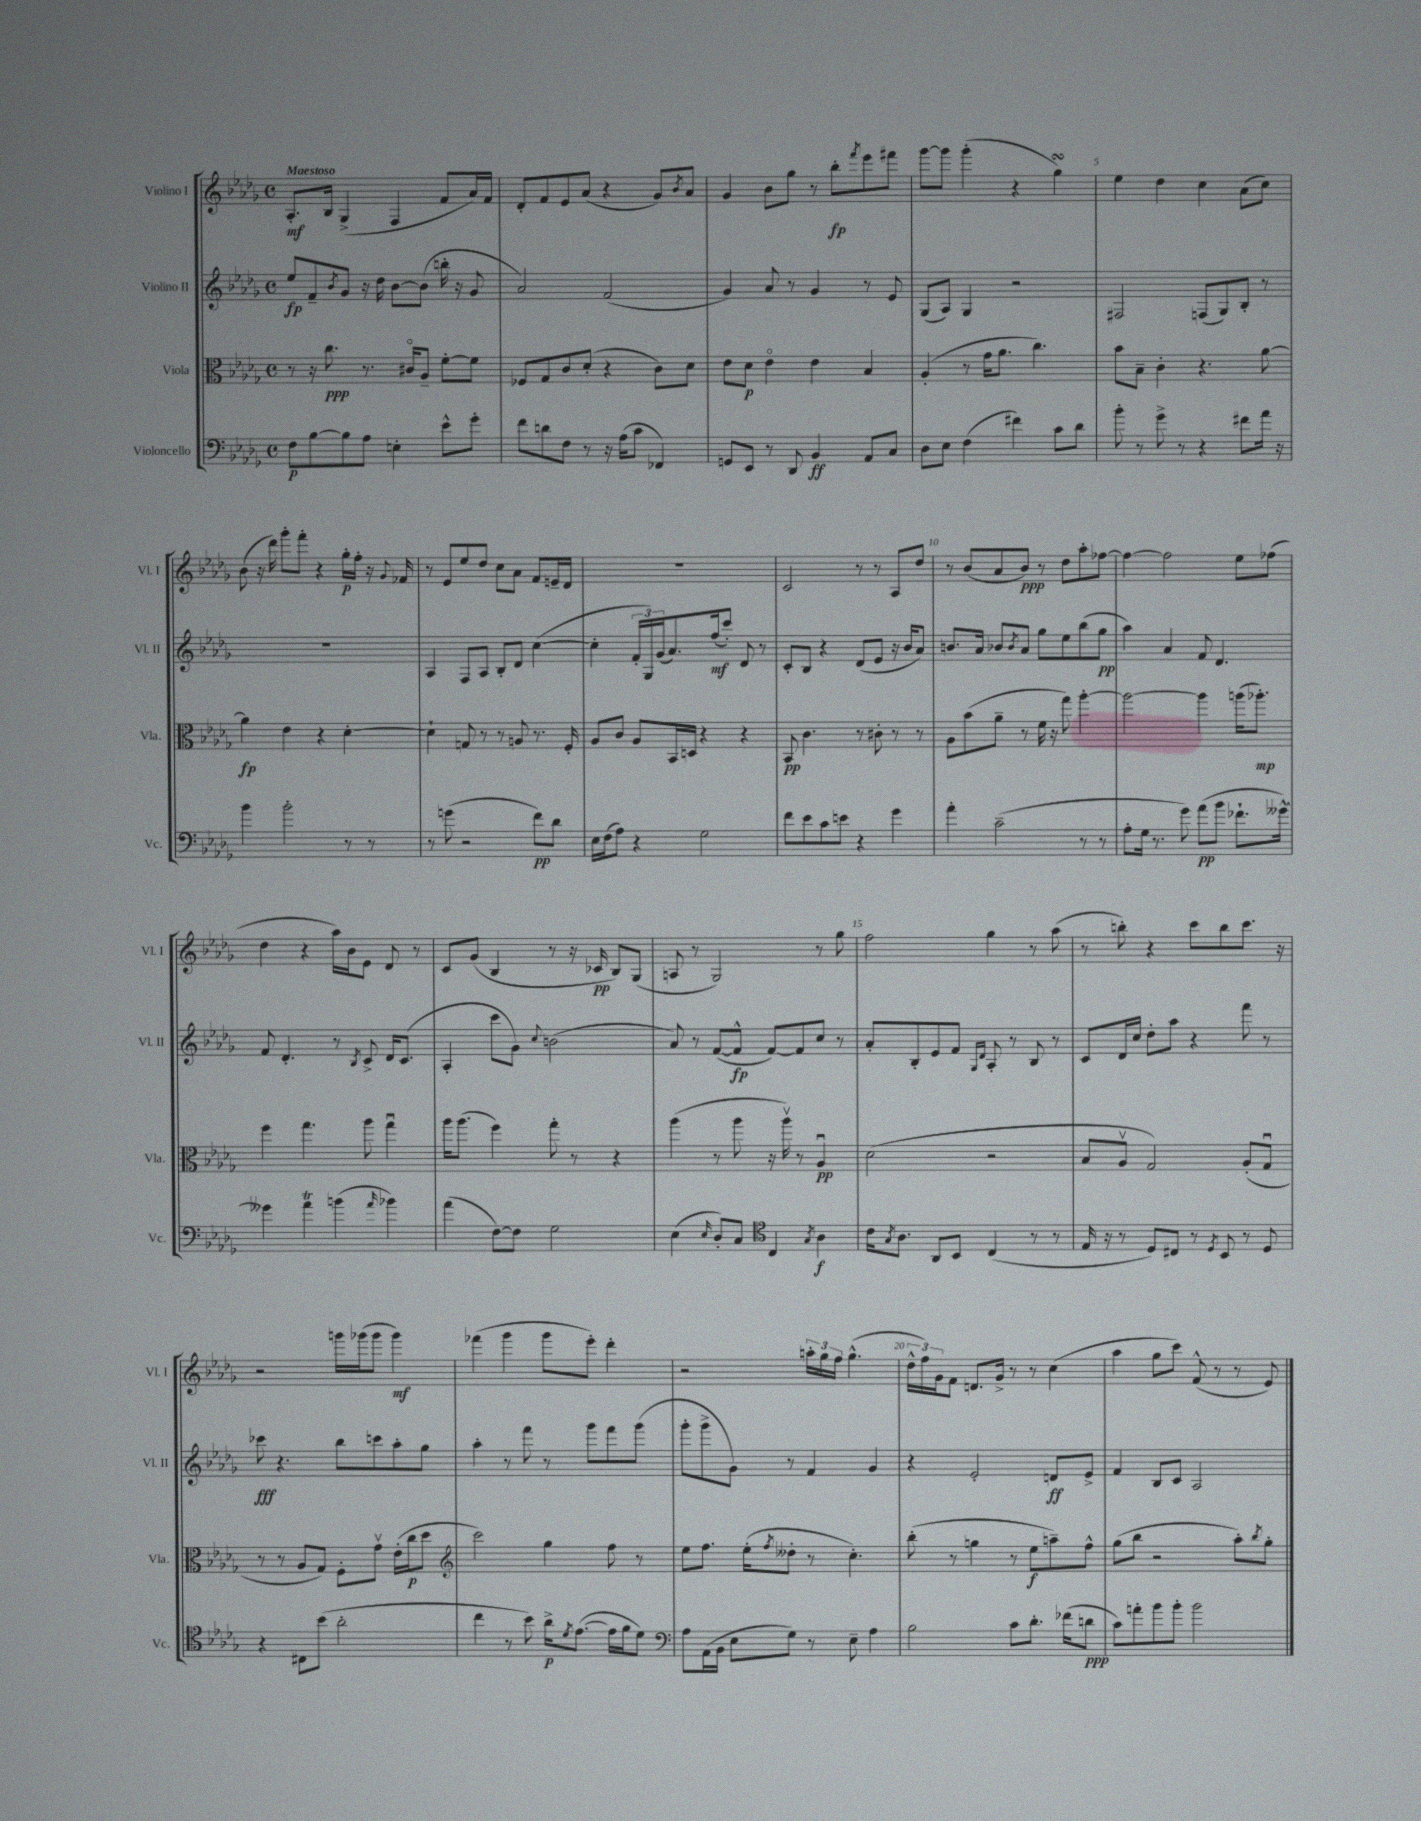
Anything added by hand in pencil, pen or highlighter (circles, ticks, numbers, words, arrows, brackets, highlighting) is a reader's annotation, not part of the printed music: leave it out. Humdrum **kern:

**kern	**dynam	**kern	**dynam	**kern	**dynam	**kern	**dynam
*part4	*part4	*part3	*part3	*part2	*part2	*part1	*part1
*staff4	*staff4	*staff3	*staff3	*staff2	*staff2	*staff1	*staff1
*I"Violoncello	*	*I"Viola	*	*I"Violino II	*	*I"Violino I	*
*I'Vc.	*	*I'Vla.	*	*I'Vl. II	*	*I'Vl. I	*
*clefF4	*	*clefC3	*	*clefG2	*	*clefG2	*
*k[b-e-a-d-g-]	*	*k[b-e-a-d-g-]	*	*k[b-e-a-d-g-]	*	*k[b-e-a-d-g-]	*
*M4/4	*	*M4/4	*	*M4/4	*	*M4/4	*
*met(c)	*	*met(c)	*	*met(c)	*	*met(c)	*
=1	=1	=1	=1	=1	=1	=1	=1
!	!	!	!	!	!	!LO:TX:a:B:t=Maestoso	!
8F\L	p	8r	.	8ee-/L	fp	8.A-'/L	mf
[8B-\	.	16r	.	8f~/	.	.	.
.	.	8.cc\	ppp	.	.	16B-/Jk	.
.	.	.	.	8qb-/	.	.	.
8B-\]	.	.	.	8g-/J	.	(4G-^/	.
8A-\J	.	8.r	.	16r	.	.	.
.	.	.	.	16dd-\	.	.	.
4En'\	.	.	.	[8b-\L	.	4F/	.
.	.	16c#X/KL	.	.	.	.	.
.	.	8A-~/J	.	(8b-\J]	.	.	.
8e-^^\L	.	[8f'\L	.	16bbn'\	.	8f/L	.
.	.	.	.	16r	.	.	.
8g-'\J	.	8f\J]	.	8g-/	.	16a-/L)	.
.	.	.	.	.	.	16f/JJ	.
=2	=2	=2	=2	=2	=2	=2	=2
8f\L	.	8F-X/L	.	2a-/)	.	8d-'/L	.
8dn\	.	8G-/	.	.	.	8f/	.
8F\J	.	8c/	.	.	.	8e-/	.
8r	.	(8d-'/J	.	.	.	(8a-/J	.
16r	.	4r	.	(2f/	.	4r	.
(16A-\KL	.	.	.	.	.	.	.
8c\J	.	.	.	.	.	.	.
4FF-X/)	.	8c\L)	.	.	.	8g-/L)	.
.	.	.	.	.	.	8qb-/	.
.	.	8d-\J	.	.	.	8a-/J	.
=3	=3	=3	=3	=3	=3	=3	=3
8GGn/L	.	8e-\L	.	4g-/)	.	4g-/	.
8EE-/J	.	8d-\J	p	.	.	.	.
8r	.	4e-\	.	8a-/	.	8b-\L	.
8DD-/	.	.	.	8r	.	8gg-\J	.
4BB-/	ff	4e-\	.	4g-/	.	8r	.
.	.	.	.	.	.	8bb-'\L	fp
.	.	.	.	.	.	8qfff/	.
8AA-/L	.	4B-/	.	8r	.	8eee-\	.
8C/J	.	.	.	8e-/	.	8fff#X\J	.
=4	=4	=4	=4	=4	=4	=4	=4
8D-\L	.	(4A-'/	.	(8G-/L	.	[8ggg-\L	.
8E-\J	.	.	.	8A-/J)	.	8ggg-\J]	.
(4F\	.	8r	.	4G-/	.	(4ggg-'\	.
.	.	16g-\KL	.	.	.	.	.
.	.	8.a-\J	.	.	.	.	.
4f#X\)	.	.	.	2r	.	4r	.
.	.	4.cc\)	.	.	.	.	.
8c\L	.	.	.	.	.	4gg-sSSs\)	.
8d-\J	.	.	.	.	.	.	.
=5	=5	=5	=5	=5	=5	=5	=5
8b-'\	.	8b-\L	.	2F#X/	.	4ee-\	.
8r	.	8B-~\J	.	.	.	.	.
8g-^\	.	4c'\	.	.	.	4dd-\	.
8r	.	.	.	.	.	.	.
4r	.	4.r	.	(8Fn/L	.	4cc\	.
.	.	.	.	8G-/)	.	.	.
8f#X\L	.	.	.	8B-'/J	.	(8a-\L	.
16a-\Jk	.	[8a-\	.	8r	.	8cc\J)	.
16r	.	.	.	.	.	.	.
!!LO:LB:g=z
=6	=6	=6	=6	=6	=6	=6	=6
4b-\	.	4a-\]	fp	1r	.	(8b-\	.
.	.	.	.	.	.	16r	.
.	.	.	.	.	.	16ddd-\)	.
2b-'\	.	4e-\	.	.	.	8ggg-'\L	.
.	.	.	.	.	.	8fff'\J	.
.	.	4r	.	.	.	4r	.
8r	.	[4d-'\	.	.	.	16gg-'\LL	p
.	.	.	.	.	.	16ff'\JJ	.
8r	.	.	.	.	.	16r	.
.	.	.	.	.	.	8qqg-/	.
.	.	.	.	.	.	16f-X/	.
=7	=7	=7	=7	=7	=7	=7	=7
8r	.	4d-`\]	.	4A-/	.	8r	.
(8gn\	.	.	.	.	.	8e-/L	.
2r	.	8Gn/	.	8F/L	.	8ee-/	.
.	.	8r	.	8A-/J	.	8dd-/J	.
.	.	8r	.	8B-'/L	.	8cc\L	.
.	.	8An/	.	8d-/J	.	8a-\J	.
8f\L)	pp	8.r	.	([4cc\	.	8f/L	.
8d-\J	.	.	.	.	.	16en~/L	.
.	.	16F'/	.	.	.	16d-/JJ	.
=8	=8	=8	=8	=8	=8	=8	=8
16E-\LL	.	8A-/L	.	4cc'\]	.	1r	.
(16F\J	.	.	.	.	.	.	.
8A-\J)	.	8c/J	.	.	.	.	.
4r	.	8A-/L	.	24f'/LL	.	.	.
.	.	.	.	24G-/)	.	.	.
.	.	.	.	(24g-/J	.	.	.
.	.	16BB-/L	.	8.a-/)	.	.	.
.	.	16Dn/JJ	.	.	.	.	.
2G-\	.	4r	.	.	.	.	.
.	.	.	.	(16ff/k	mf	.	.
.	.	.	.	8ccc'/J)	.	.	.
.	.	4r	.	8d-/	.	.	.
.	.	.	.	8r	.	.	.
=9	=9	=9	=9	=9	=9	=9	=9
8f\L	.	8BB-/	pp	8c'/L	.	2c/	.
8e-\	.	4.c\	.	8B-/J	.	.	.
8c\	.	.	.	4r	.	.	.
8en\J	.	.	.	.	.	.	.
4r	.	8r	.	(8d-/L	.	8r	.
.	.	8c#X'\	.	8e-/J	.	8r	.
4g-\	.	8r	.	16r	.	8A-/L	.
.	.	.	.	16b-/KL	.	.	.
.	.	8r	.	8a-/J)	.	8dd-/J	.
=10	=10	=10	=10	=10	=10	=10	=10
4a-'\	.	8A-\L	.	8.bn/L	.	8r	.
.	.	(8b-\	.	.	.	(8b-/L	.
.	.	.	.	16a-/Jk	.	.	.
(2c~\	.	8a-~\J	.	8b-X/L	.	8a-/	.
.	.	.	.	8qb-/	.	.	.
.	.	8r	.	8a-/J	.	8b-/J)	ppp
.	.	16f\	.	8gg-\L	.	8r	.
.	.	16r	.	.	.	.	.
.	.	8gg-\)	.	8ee-\	.	8dd-\L	.
8r	.	[4aa-'\	.	(8bb-\	.	8aa-'\	.
8r	.	.	.	8gg-\J	pp	[8ff-X\J	.
=11	=11	=11	=11	=11	=11	=11	=11
8A-'\L	.	2aa-\_	.	4aa-\)	.	4ff-\_	.
16G-\Jk	.	.	.	.	.	.	.
8.r	.	.	.	.	.	.	.
.	.	.	.	4a-/	.	2ff-\]	.
8g-\)	.	.	.	.	.	.	.
(8a-\L	pp	4aa-\]	.	8f/	.	.	.
8b-\J	.	.	.	4.d-/	.	.	.
8.f-X`\L	.	(16aan\KL	.	.	.	8ee-\L	.
.	.	8.aa-X'\J)	mp	.	.	.	.
.	.	.	.	.	.	(8ff-X\J	.
[16g--X^^\Jk)	.	.	.	.	.	.	.
!!LO:LB:g=z
=12	=12	=12	=12	=12	=12	=12	=12
4g--X\]	.	4ff\	.	8f/	.	4dd-\	.
.	.	.	.	4.d-'/	.	.	.
4a-T\	.	4.gg-\	.	.	.	4r	.
(4bn\	.	.	.	8r	.	16aa-\LL)	.
.	.	.	.	.	.	16b-\J	.
.	.	.	.	8qB-/	.	.	.
.	.	8aa-\	.	8c^/	.	8e-\J	.
16qqa-/	.	.	.	.	.	.	.
4b-X\)	.	4gg-u\	.	16d-/KL	.	8d-/	.
.	.	.	.	(8.c/J	.	.	.
.	.	.	.	.	.	8r	.
=13	=13	=13	=13	=13	=13	=13	=13
(4a-\	.	16aa-\KL	.	4A-'/	.	8c/L	.
.	.	(8.aa-\J	.	.	.	.	.
.	.	.	.	.	.	(8g-/J	.
[8F\L)	.	4ff\)	.	8ccc\L	.	4B-/	.
8F\J]	.	.	.	8g-\J)	.	.	.
.	.	.	.	8qqcc/	.	.	.
2G-\	.	8gg-'\	.	(2bn\	.	8r	.
.	.	8r	.	.	.	16r	.
.	.	.	.	.	.	16c-X/	pp
.	.	4r	.	.	.	8B-/L)	.
.	.	.	.	.	.	(8G-/J	.
=14	=14	=14	=14	=14	=14	=14	=14
(4E-\	.	(4aa-\	.	8a-/)	.	8An/	.
.	.	.	.	8r	.	8r	.
16qqE-/	.	.	.	.	.	.	.
8D-'/L)	.	8r	.	([8f/L	.	2G-/)	.
8C/J	.	8aa-\	.	8f^^/J]	fp	.	.
*clefC4	*	*	*	*	*	*	*
4C/	.	16r	.	[8f/L)	.	.	.
.	.	16aa-v\)	.	.	.	.	.
.	.	8r	.	8f/]	.	.	.
8qG-/	.	.	.	.	.	.	.
4A-\	f	4A-u/	pp	8cc/J	.	8r	.
.	.	.	.	8r	.	8gg-\	.
=15	=15	=15	=15	=15	=15	=15	=15
16c\KL	.	(2d-\	.	8a-'/L	.	2ff\	.
8qG-/	.	.	.	.	.	.	.
8.A-\J	.	.	.	.	.	.	.
.	.	.	.	8B-'/	.	.	.
8AA-/L	.	.	.	8e-/	.	.	.
8BB-/J	.	.	.	8f/J	.	.	.
.	.	.	.	16qqG-/LL	.	.	.
.	.	.	.	16qqd-/JJ	.	.	.
(4C/	.	2r	.	8A-'/	.	4gg-\	.
.	.	.	.	8r	.	.	.
8r	.	.	.	8B-/	.	8r	.
8r	.	.	.	8r	.	(8aa-\	.
=16	=16	=16	=16	=16	=16	=16	=16
16E-/	.	8B-/L	.	8c/L	.	8r	.
16r	.	.	.	.	.	.	.
8r	.	8A-v/J	.	16d-/L	.	8bbn'\)	.
.	.	.	.	16cc/JJ	.	.	.
8D-/L)	.	2G-/)	.	8dd-'\L	.	4r	.
8C#X/J	.	.	.	8aa-\J	.	.	.
8r	.	.	.	4r	.	8ccc\L	.
8qD-/	.	.	.	.	.	.	.
8BB-/	.	.	.	.	.	8bb\	.
8r	.	(8A-'/L	.	8fff\	.	8.ccc\J	.
8D-/	.	8G-u/J	.	8r	.	.	.
.	.	.	.	.	.	16r	.
!!LO:LB:g=z
=17	=17	=17	=17	=17	=17	=17	=17
4r	.	8r	.	8ccc-X\	fff	2r	.
.	.	8r	.	4.r	.	.	.
8C#X\L	.	8A-/L	.	.	.	.	.
(8b-\J	.	8G-/J)	.	.	.	.	.
2a-'\	.	8F'\L	.	8bb-\L	.	16gggn\LL	.
.	.	.	.	.	.	(16ggg-X\J	.
.	.	8g-v\J	.	8cccn\	.	8ggg-\J	.
.	.	(16e-'\LL	.	8aa-'\	.	4ggg-\)	mf
.	.	16cc\J	p	.	.	.	.
.	.	8dd-\J	.	8gg-\J	.	.	.
=18	=18	=18	=18	=18	=18	=18	=18
*	*	*clefG2	*	*	*	*	*
4cc\	.	2ccc\)	.	4aa-'\	.	(4fff-X\	.
8r	.	.	.	8r	.	4ggg-\	.
8b-\)	.	.	.	8fff\	.	.	.
16a-^\KL	p	4gg-\	.	8r	.	8ggg-\L	.
8qd-/	.	.	.	.	.	.	.
([8.e-\J	.	.	.	.	.	.	.
.	.	.	.	8ggg-\L	.	8eee-'\J)	.
16e-\LL]	.	8ff\	.	8fff\	.	4ddd-'\	.
16f\J	.	.	.	.	.	.	.
8d-\J)	.	8r	.	(8ggg-\J	.	.	.
=19	=19	=19	=19	=19	=19	=19	=19
*clefF4	*	*	*	*	*	*	*
8A-\L	.	8ee-\L	.	8ggg-'\L	.	2r	.
(16AA-\L	.	8.ff\J	.	8ggg-^\	.	.	.
16BB-\JJ	.	.	.	.	.	.	.
8E-\L	.	.	.	8g-\J)	.	.	.
.	.	(16ee-'\KL	.	.	.	.	.
.	.	8qff/	.	.	.	.	.
8G-\J)	.	8dd--X'\J	.	8r	.	.	.
8r	.	8r	.	4f/	.	24aan'\LL	.
.	.	.	.	.	.	24gg-\	.
.	.	.	.	.	.	24ff\JJ	.
8E-~\	.	4.cc'\)	.	.	.	(4.gg-^^\	.
4A-\	.	.	.	4g-/	.	.	.
=20	=20	=20	=20	=20	=20	=20	=20
2B-\	.	(8bb-'\	.	4r	.	24dd-^^\LL	.
.	.	.	.	.	.	24ff\)	.
.	.	.	.	.	.	24g-\J	.
.	.	8r	.	.	.	8f\J	.
.	.	4ggn\	.	2e-'/	.	8.dn/L	.
.	.	.	.	.	.	16g-^/Jk	.
8c\L	.	8r	.	.	.	8r	.
8.d-'\J	.	8ee-\L	f	.	.	8r	.
.	.	8aan~\)	.	8dn/L	ff	(4cc\	.
(16f-X\KL	.	.	.	.	.	.	.
8dn\J	ppp	8ff^^\J	.	8e-^/J	.	.	.
=21	=21	=21	=21	=21	=21	=21	=21
8c\L)	.	(8gg-\L	.	4f/	.	4aa-\	.
8an'\	.	8bb-\J	.	.	.	.	.
8b-\	.	2r	.	8B-/L	.	8gg-\L	.
8b-'\J	.	.	.	8c/J	.	8ccc\J)	.
2b-\	.	.	.	2A-/	.	(8f^^/	.
.	.	.	.	.	.	8r	.
.	.	8aa-'\L)	.	.	.	8r	.
.	.	8qbb-/	.	.	.	.	.
.	.	8gg-'\J	.	.	.	8e-/)	.
==	==	==	==	==	==	==	==
*-	*-	*-	*-	*-	*-	*-	*-
